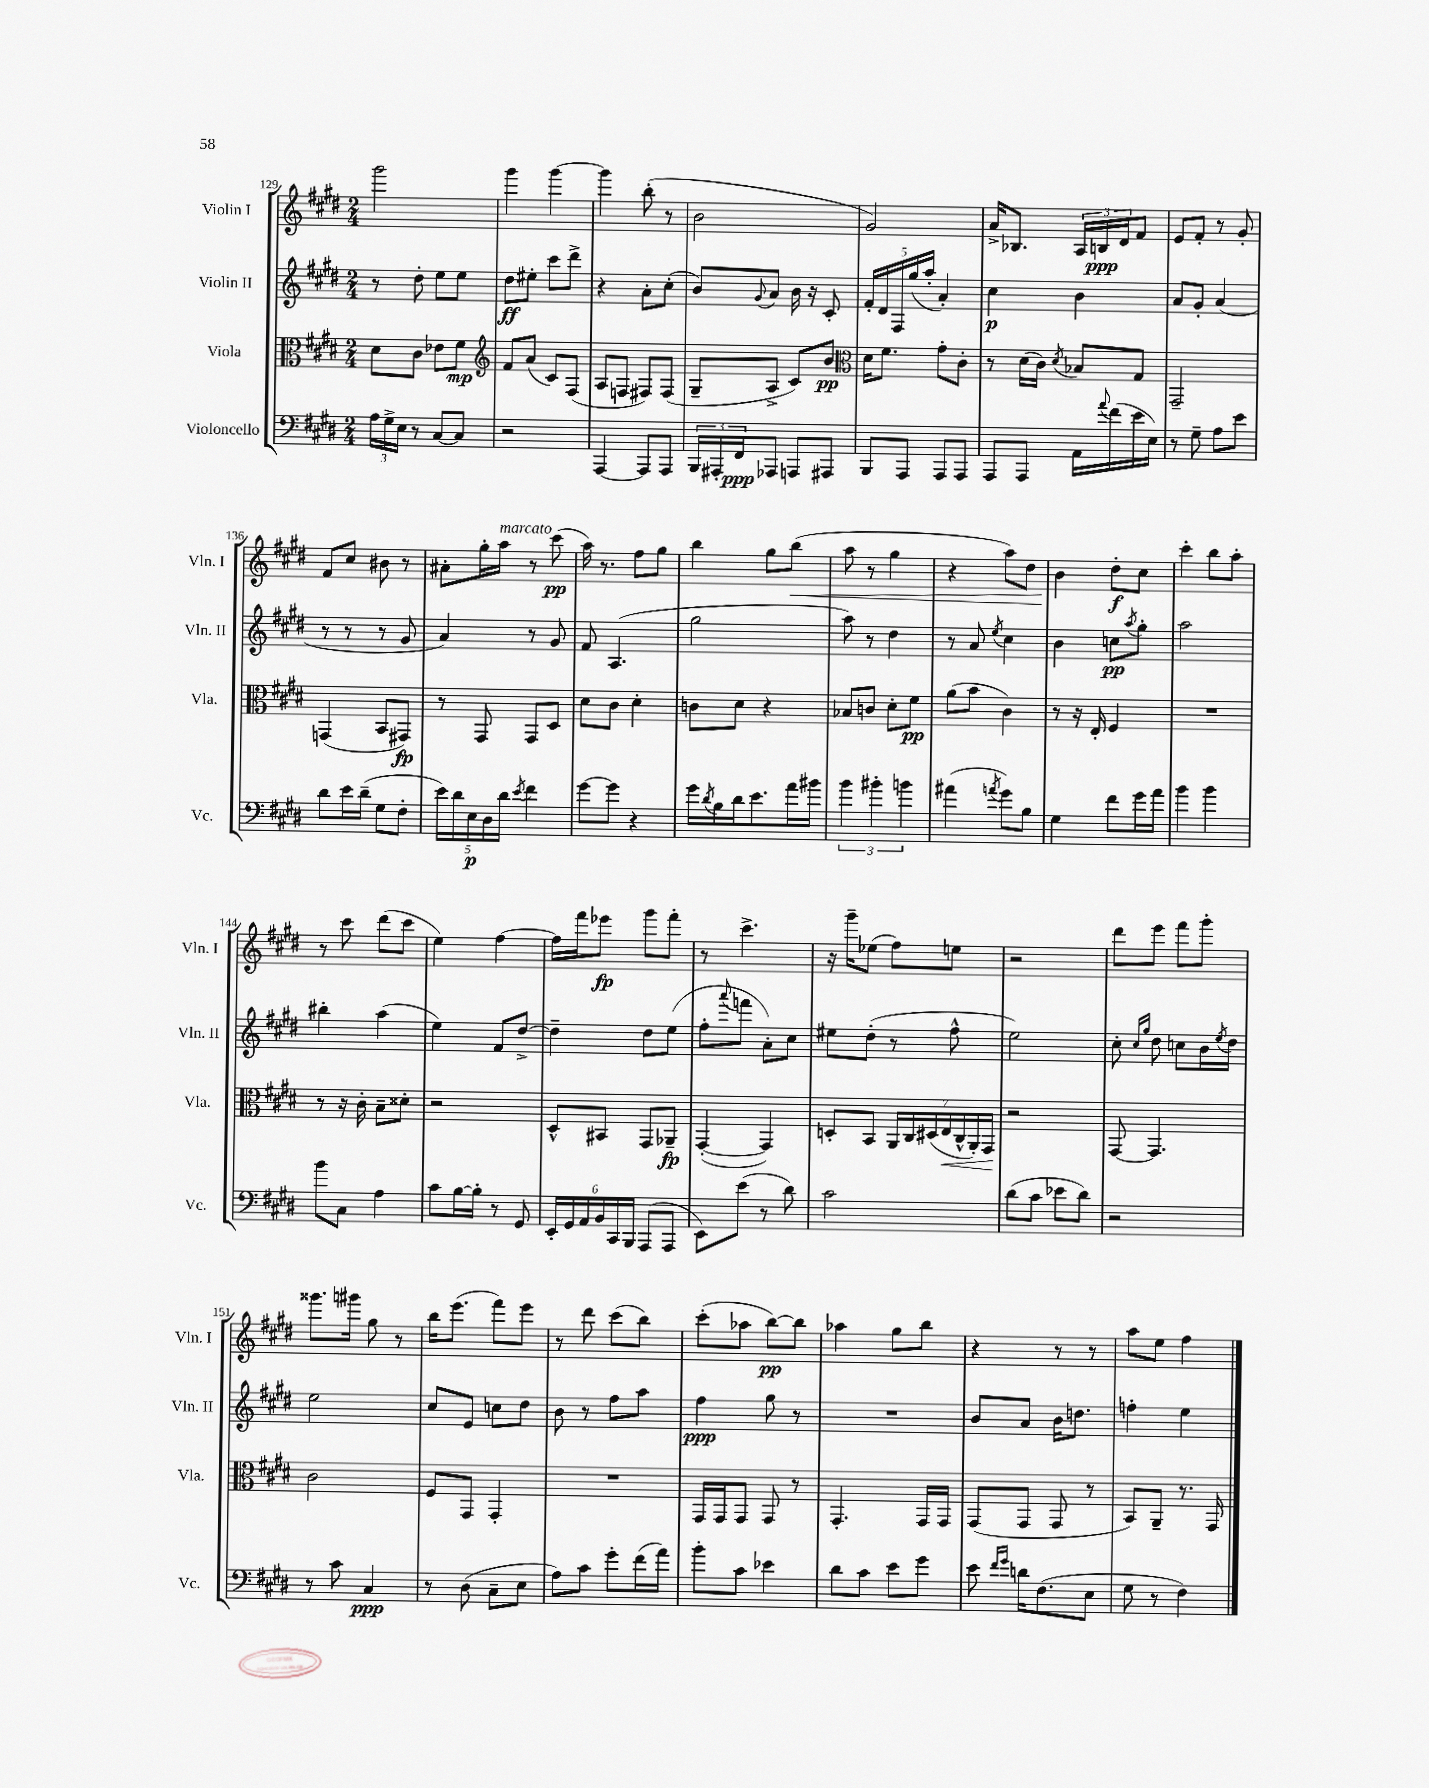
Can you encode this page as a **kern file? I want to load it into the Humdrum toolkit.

**kern	**dynam	**kern	**dynam	**kern	**dynam	**kern	**dynam
*part4	*part4	*part3	*part3	*part2	*part2	*part1	*part1
*staff4	*staff4	*staff3	*staff3	*staff2	*staff2	*staff1	*staff1
*I"Violoncello	*	*I"Viola	*	*I"Violin II	*	*I"Violin I	*
*I'Vc.	*	*I'Vla.	*	*I'Vln. II	*	*I'Vln. I	*
*clefF4	*	*clefC3	*	*clefG2	*	*clefG2	*
*k[f#c#g#d#]	*	*k[f#c#g#d#]	*	*k[f#c#g#d#]	*	*k[f#c#g#d#]	*
*M2/4	*	*M2/4	*	*M2/4	*	*M2/4	*
=129	=129	=129	=129	=129	=129	=129	=129
24A\LL	.	8d#\L	.	8r	.	2ggg#\	.
24G#^\	.	.	.	.	.	.	.
24E\JJ	.	.	.	.	.	.	.
8r	.	8c#\J	.	8dd#'\	.	.	.
[8C#/L	.	8e-X\L	.	8ee\L	.	.	.
8C#/J]	.	8f#\J	mp	8ee\J	.	.	.
=130	=130	=130	=130	=130	=130	=130	=130
*	*	*clefG2	*	*	*	*	*
2r	.	8f#/L	.	8dd#\L	ff	4ggg#\	.
.	.	(8a/J	.	8ee#X'\J	.	.	.
.	.	8c#/L)	.	8ccc#\L	.	[4ggg#\	.
.	.	(8F#/J	.	8ddd#^\J	.	.	.
=131	=131	=131	=131	=131	=131	=131	=131
[4AAA/	.	8A/L	.	4r	.	4ggg#\]	.
.	.	8Fn/J	.	.	.	.	.
8AAA/L]	.	8F#X/L)	.	8a'\L	.	(8bb'\	.
8AAA/J	.	(8F#/J	.	(8cc#'\J	.	8r	.
=132	=132	=132	=132	=132	=132	=132	=132
24BBB/LL	.	8G#~/L	.	8b/L)	.	2b\	.
24AAA#X'/	.	.	.	.	.	.	.
24FF#/J	ppp	.	.	.	.	.	.
.	.	.	.	8qqg#/	.	.	.
8AAA-X/J	.	8A^/J	.	8a/J	.	.	.
8AAAn/L	.	8c#/L)	.	16b\	.	.	.
.	.	.	.	16r	.	.	.
8AAA#X/J	.	8b/J	pp	8c#'/	.	.	.
=133	=133	=133	=133	=133	=133	=133	=133
*	*	*clefC3	*	*	*	*	*
8BBB/L	.	16d#\KL	.	20f#'/LL	.	2g#/)	.
.	.	.	.	20d#/	.	.	.
.	.	8.f#\J	.	.	.	.	.
.	.	.	.	20F#/	.	.	.
8AAA/J	.	.	.	.	.	.	.
.	.	.	.	(20gg#/	.	.	.
.	.	.	.	20aa'/JJ	.	.	.
8AAA/L	.	8g#'\L	.	4a'/)	.	.	.
8AAA/J	.	8c#'\J	.	.	.	.	.
=134	=134	=134	=134	=134	=134	=134	=134
8AAA/L	.	8r	.	4cc#\	p	16a^/KL	.
.	.	.	.	.	.	8.B-X/J	.
8AAA/J	.	(16d#\LL	.	.	.	.	.
.	.	16c#\JJ)	.	.	.	.	.
.	.	8qd#/	.	.	.	.	.
16AA\LL	.	8B-X/L	.	4b\	.	24A/LL	.
.	.	.	.	.	.	24Bn/	ppp
8qqa/	.	.	.	.	.	.	.
(16f#\	.	.	.	.	.	.	.
.	.	.	.	.	.	24d#/J	.
16e\	.	8G#/J	.	.	.	8f#/J	.
16E\JJ)	.	.	.	.	.	.	.
=135	=135	=135	=135	=135	=135	=135	=135
8r	.	2GG#~/	.	8a/L	.	8e/L	.
8G#~\	.	.	.	8g#'/J	.	8f#'/J	.
8A\L	.	.	.	(4a/	.	8r	.
8e\J	.	.	.	.	.	8g#'/	.
!!LO:LB:g=z
=136	=136	=136	=136	=136	=136	=136	=136
8d#\L	.	(4GGn/	.	8r	.	8f#/L	.
16e\L	.	.	.	8r	.	8cc#/J	.
(16d#~\JJ	.	.	.	.	.	.	.
8G#\L	.	8BB/L	.	8r	.	8b#X\	.
8F#'\J	.	8GG#X/J)	fp	8g#/	.	8r	.
=137	=137	=137	=137	=137	=137	=137	=137
20e\LL)	.	8r	.	4a/)	.	8a#X'\L	.
20d#\	.	.	.	.	.	.	.
20E\	p	.	.	.	.	.	.
.	.	8GG#/	.	.	.	16gg#'\L	.
20D#\	.	.	.	.	.	.	.
!	!	!	!	!	!	!LO:TX:a:i:t=marcato	!
.	.	.	.	.	.	16aa\JJ	.
20d#\JJ	.	.	.	.	.	.	.
8qe/	.	.	.	.	.	.	.
4f#\	.	8GG#/L	.	8r	.	8r	.
.	.	8D#/J	.	8g#/	.	(8ccc#\	pp
=138	=138	=138	=138	=138	=138	=138	=138
[8g#\L	.	8d#\L	.	8f#/	.	16aa\)	.
.	.	.	.	.	.	8.r	.
8g#\J]	.	8c#\J	.	(4.A/	.	.	.
4r	.	4d#'\	.	.	.	8ff#\L	.
.	.	.	.	.	.	8gg#\J	.
=139	=139	=139	=139	=139	=139	=139	=139
16g#\LL	.	8cn\L	.	2gg#\	.	4bb\	.
8qd#/	.	.	.	.	.	.	.
16B\	.	.	.	.	.	.	.
16d#\J	.	8d#\J	.	.	.	.	.
8.e\	.	.	.	.	.	.	.
.	.	4r	.	.	.	8gg#\L	.
!	!	!	!	!	!	!	!LO:HP:b
16a\L	.	.	.	.	.	(8bb\J	<
16b#X\JJ	.	.	.	.	.	.	.
=140	=140	=140	=140	=140	=140	=140	=140
6b\	.	8B-X/L	.	8aa\)	.	8aa\	.
.	.	8cn/J	.	8r	.	8r	.
6b#X'\	.	.	.	.	.	.	.
.	.	8d#'\L	.	4dd#\	.	4gg#\	.
6bn\	.	.	.	.	.	.	.
.	.	8f#\J	pp	.	.	.	.
=141	=141	=141	=141	=141	=141	=141	=141
(4a#X\	.	(8a\L	.	8r	.	4r	.
.	.	8b\J	.	8a/	.	.	.
8qan/	.	.	.	8qee/	.	.	.
8g#\L)	.	4c#\)	.	4cc#\	.	8aa\L)	.
8B\J	.	.	.	.	.	8dd#\J	.
=142	=142	=142	=142	=142	=142	=142	=142
4G#\	.	8r	.	4b\	.	4b\	.
.	.	16r	.	.	.	.	.
.	.	16E'/	.	.	.	.	.
8f#\L	.	4F#/	.	8ccn\L	pp	8dd#'\L	[ f
.	.	.	.	8qaa/	.	.	.
16g#\L	.	.	.	8gg#'\J	.	8cc#\J	.
16a\JJ	.	.	.	.	.	.	.
=143	=143	=143	=143	=143	=143	=143	=143
4b\	.	2r	.	2aa\	.	4ccc#'\	.
4b\	.	.	.	.	.	8bb\L	.
.	.	.	.	.	.	8aa'\J	.
!!LO:LB:g=z
=144	=144	=144	=144	=144	=144	=144	=144
8b\L	.	8r	.	4bb#X'\	.	8r	.
8C#\J	.	16r	.	.	.	8ccc#\	.
.	.	16c#'\	.	.	.	.	.
4A\	.	8B~\L	.	(4aa\	.	(8ddd#\L	.
.	.	8d##X'\J	.	.	.	8ccc#\J	.
=145	=145	=145	=145	=145	=145	=145	=145
8c#\L	.	2r	.	4ee\)	.	4ee\)	.
[16B\L	.	.	.	.	.	.	.
16B'\JJ]	.	.	.	.	.	.	.
8r	.	.	.	8f#/L	.	[4ff#\	.
8GG#/	.	.	.	[8dd#^/J	.	.	.
=146	=146	=146	=146	=146	=146	=146	=146
24EE'/LL	.	8D#^^/L	.	4dd#~\]	.	16ff#\LL]	.
24GG#/	.	.	.	.	.	.	.
.	.	.	.	.	.	16fff#\J	.
24AA/	.	.	.	.	.	.	.
24BB/	.	8BB#X/J	.	.	.	8eee-X\J	fp
24CC#/	.	.	.	.	.	.	.
24BBB/JJ	.	.	.	.	.	.	.
(8AAA/L	.	8GG#/L	.	8dd#\L	.	8ggg#\L	.
8AAA/J	.	8AA-X~/J	fp	(8ee\J	.	8fff#'\J	.
=147	=147	=147	=147	=147	=147	=147	=147
8EE\L)	.	([4GG#'/	.	8ff#'\L	.	8r	.
.	.	.	.	8qqaaa/	.	.	.
(8e\J	.	.	.	8fffn\J	.	4.ccc#^\	.
8r	.	4GG#/])	.	8a'\L)	.	.	.
8d#\)	.	.	.	8cc#\J	.	.	.
=148	=148	=148	=148	=148	=148	=148	=148
2c#\	.	8Dn'/L	.	8ee#X\L	.	16r	.
.	.	.	.	.	.	16ggg#~\KL	.
.	.	8BB/J	.	(8dd#'\J	.	(8ee-X\J	.
.	.	28AA/LL	.	8r	.	8ff#\L)	.
.	.	28C#/	.	.	.	.	.
.	.	(28D#X/	.	.	.	.	.
!	!	!	!LO:HP:b	!	!	!	!
.	.	28E/	<	.	.	.	.
.	.	.	.	8ff#^^\	.	8een\J	.
.	.	28C#^^/	.	.	.	.	.
.	.	28AA'/)	.	.	.	.	.
.	.	28GG#/JJ	.	.	.	.	.
.	.	.	[	.	.	.	.
=149	=149	=149	=149	=149	=149	=149	=149
(8d#\L	.	2r	.	2ee\)	.	2r	.
8c#\J	.	.	.	.	.	.	.
8e-X\L	.	.	.	.	.	.	.
8d#\J)	.	.	.	.	.	.	.
=150	=150	=150	=150	=150	=150	=150	=150
2r	.	[8GG#/	.	8cc#'\	.	8ddd#\L	.
.	.	.	.	16qqcc#/LL	.	.	.
.	.	.	.	16qqgg#/JJ	.	.	.
.	.	4.GG#/]	.	8dd#\	.	8eee\J	.
.	.	.	.	8ccn\L	.	8fff#\L	.
.	.	.	.	16b\L	.	8ggg#'\J	.
.	.	.	.	8qee/	.	.	.
.	.	.	.	16dd#\JJ	.	.	.
!!LO:LB:g=z
=151	=151	=151	=151	=151	=151	=151	=151
8r	.	2c#\	.	2ee\	.	8.ggg##X\L	.
8c#\	.	.	.	.	.	.	.
.	.	.	.	.	.	16ggg#X\Jk	.
4C#/	ppp	.	.	.	.	8gg#\	.
.	.	.	.	.	.	8r	.
=152	=152	=152	=152	=152	=152	=152	=152
8r	.	8F#/L	.	8cc#/L	.	16bb\KL	.
.	.	.	.	.	.	(8.eee\J	.
(8D#\	.	8GG#/J	.	8e/J	.	.	.
8C#~\L	.	4GG#'/	.	8ccn\L	.	8fff#\L)	.
8E\J	.	.	.	8dd#\J	.	8eee\J	.
=153	=153	=153	=153	=153	=153	=153	=153
8A\L)	.	2r	.	8b\	.	8r	.
8c#\J	.	.	.	8r	.	8ddd#\	.
8g#'\L	.	.	.	8ff#\L	.	(8ccc#\L	.
(16f#\L	.	.	.	8aa\J	.	8bb\J)	.
16a\JJ)	.	.	.	.	.	.	.
=154	=154	=154	=154	=154	=154	=154	=154
8b'\L	.	16GG#/LL	.	4ff#\	ppp	(8ccc#'\L	.
.	.	16GG#/J	.	.	.	.	.
8c#\J	.	8GG#/J	.	.	.	8aa-X\J	.
4e-X\	.	8GG#/	.	8gg#\	.	[8bb\L)	pp
.	.	8r	.	8r	.	8bb\J]	.
=155	=155	=155	=155	=155	=155	=155	=155
8d#\L	.	4.GG#'/	.	2r	.	4aa-X\	.
8c#\J	.	.	.	.	.	.	.
8e\L	.	.	.	.	.	8gg#\L	.
8g#\J	.	16GG#/LL	.	.	.	8bb\J	.
.	.	16GG#/JJ	.	.	.	.	.
=156	=156	=156	=156	=156	=156	=156	=156
8e\	.	(8GG#/L	.	8b/L	.	4r	.
16qqf#/LL	.	.	.	.	.	.	.
16qqg#/JJ	.	.	.	.	.	.	.
16dn\KL	.	8GG#/J	.	8a/J	.	.	.
(8.F#\	.	.	.	.	.	.	.
.	.	8GG#/	.	16b\KL	.	8r	.
.	.	.	.	8.ddn\J	.	.	.
8E\J	.	8r	.	.	.	8r	.
=157	=157	=157	=157	=157	=157	=157	=157
8G#\	.	8BB/L)	.	4ffn'\	.	8aa\L	.
8r	.	8AA~/J	.	.	.	8ee\J	.
4F#\)	.	8.r	.	4ee\	.	4ff#\	.
.	.	16GG#/	.	.	.	.	.
==	==	==	==	==	==	==	==
*-	*-	*-	*-	*-	*-	*-	*-
